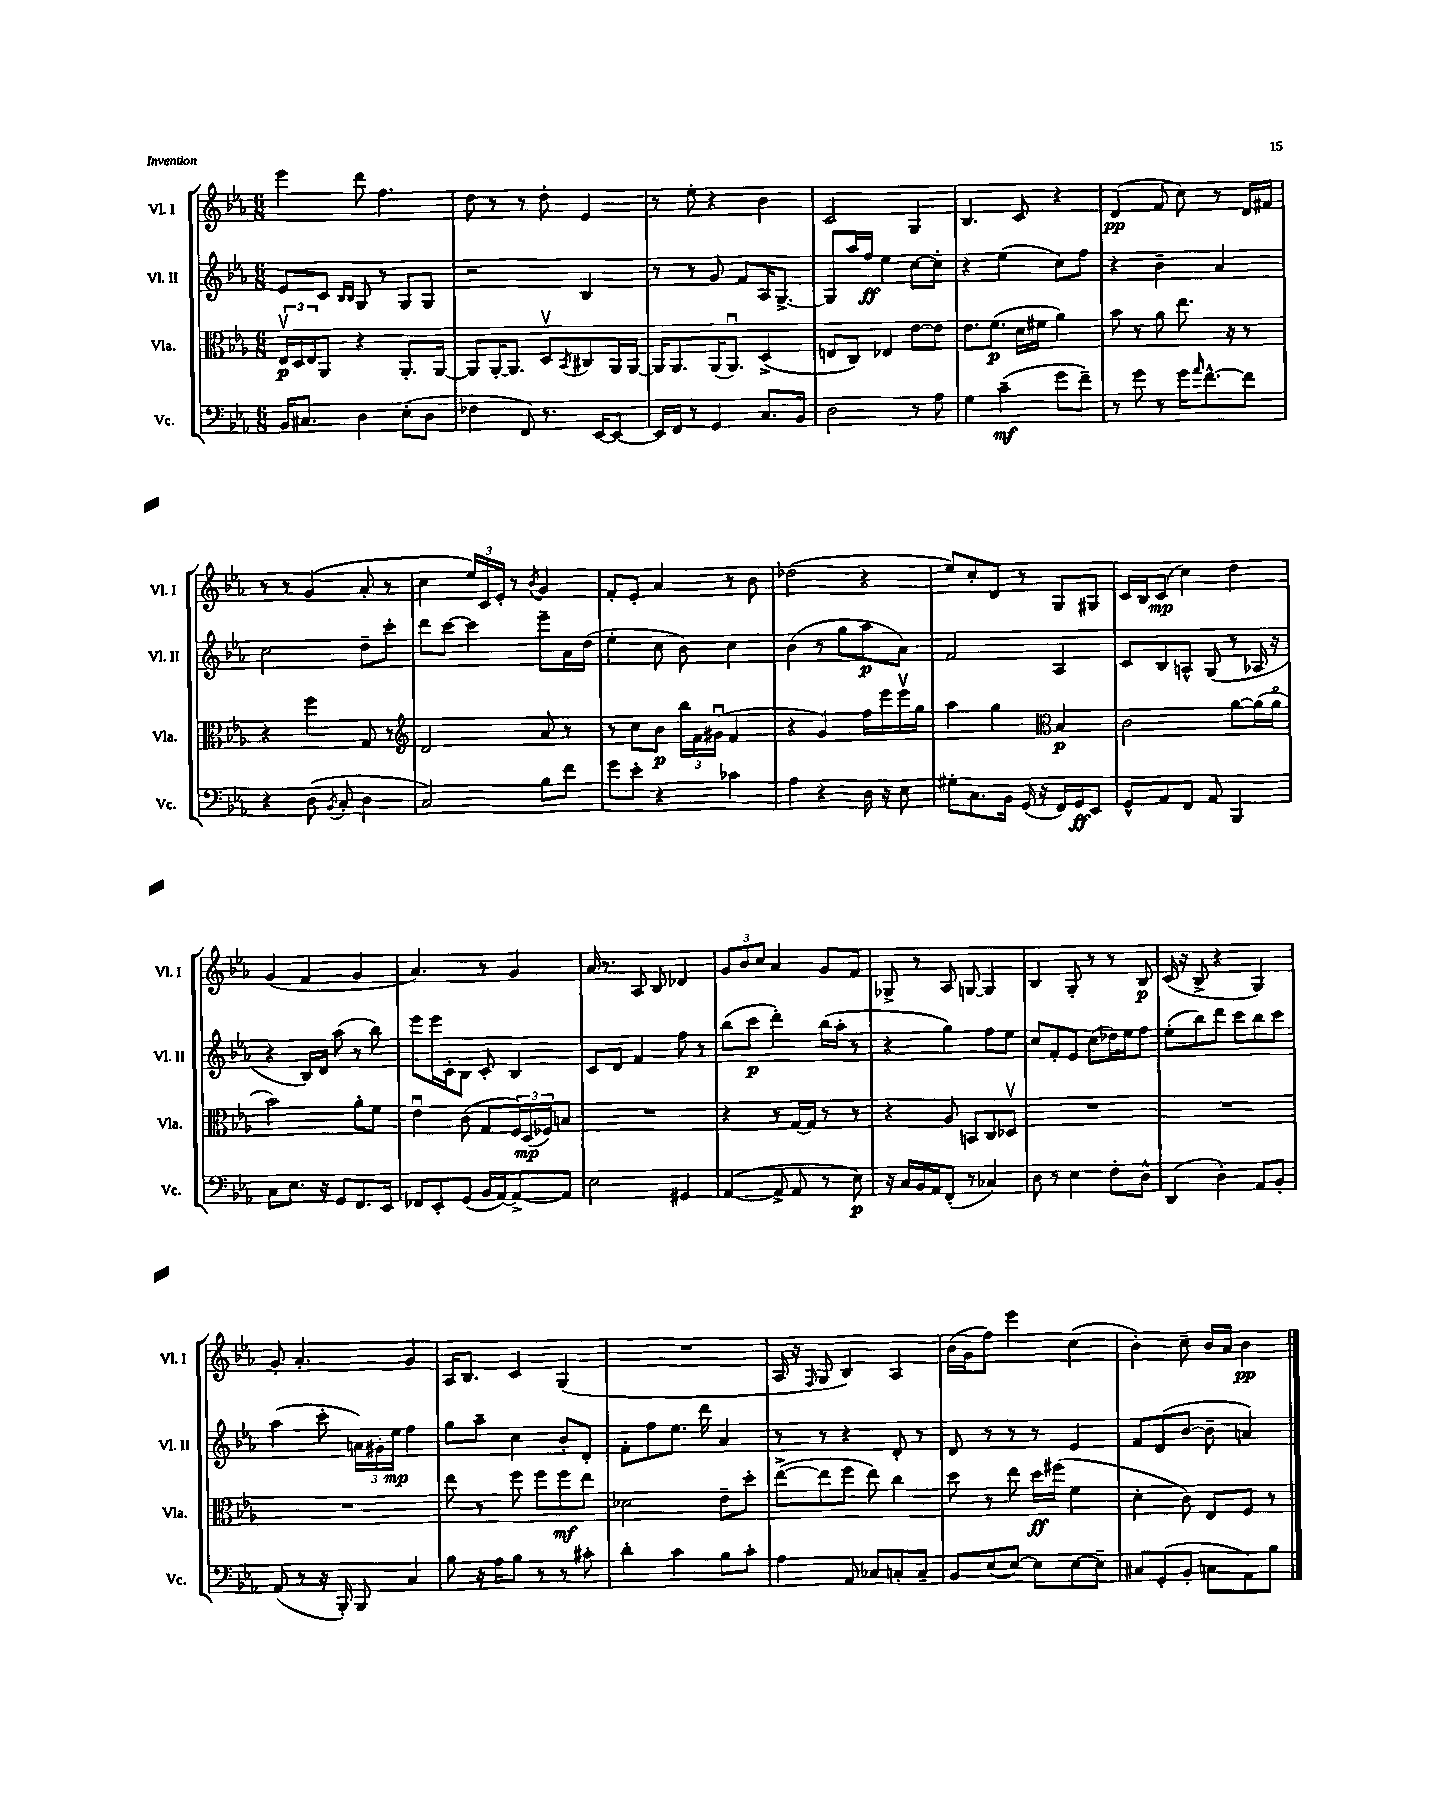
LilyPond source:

<<
\new StaffGroup <<
\new Staff = "s0" \with { instrumentName = "Vl. I" shortInstrumentName = "Vl. I" } {
    \clef treble \key ees \major \numericTimeSignature \time 6/8
    ees'''4 d'''8 f''4. |
    d''8 r8 r8 d''8-. ees'4 |
    r8 ees''8-. r4 bes'4 |
    c'2 g4 |
    bes4. c'8 r4 |
    d'4\pp( f'8 c''8) r8 d'16 fis'16 |
    r8 r8 g'4( aes'8-. r8 |
    c''4 \tuplet 3/2 { ees''16) c'16 ees'16-. } r8 \acciaccatura { bes'8 } g'4 |
    f'8-. ees'8-. aes'4 r8 bes'8 |
    des''2( r4 |
    ees''8) c''8-. d'8 r8 g8 gis8 |
    c'16 bes16 c'8\mp( c''4) d''4 |
    g'4( f'4 g'4 |
    aes'4.) r8 g'4 |
    aes'16 r8. aes8 bes8 des'4 |
    \tuplet 3/2 { g'8 bes'8 c''8 } aes'4 g'8 f'8 |
    ges8-> r8 aes8 g8~ g4 |
    bes4 g8-. r8 r8 bes8\p |
    c'16( r16 bes8-> r4 g4) |
    g'8-. aes'4.-. g'4 |
    aes16 bes8. c'4 g4( |
    R2. |
    aes16 r16 \grace { f16 } g8 bes4) aes4 |
    bes'16( g'16 f''8) ees'''4 c''4( |
    bes'4-.) c''8-- bes'16 aes'16 bes'4\pp \bar "|." |
}
\new Staff = "s1" \with { instrumentName = "Vl. II" shortInstrumentName = "Vl. II" } {
    \clef treble \key ees \major \numericTimeSignature \time 6/8
    ees'8 c'8 \grace { bes16 bes16 } g8 r8 g8 g8 |
    r2 bes4 |
    r8 r8 g'8 f'8 aes16 g8.~-> |
    g8 aes''16 f''16\ff ees''4 c''8~ c''8-. |
    r4 ees''4( c''8) f''8 |
    r4 bes'4-- aes'4 |
    c''2 d''8-- c'''8-. |
    d'''8 c'''8~ c'''4 ees'''8-- aes'16 d''16( |
    ees''4-. c''8 bes'8) c''4 |
    bes'4( r8 g''8 aes''8\p aes'8) |
    f'2 aes4 |
    c'8 bes8 a8-^ g8( r8 aes16 r16 |
    r4 bes16) d'16 aes''8( r8 bes''8) |
    ees'''8 ees'''16 c'16-. bes8 c'8-. bes4 |
    c'8 d'8 f'4 f''8 r8 |
    bes''8( c'''8\p d'''4-.) bes''16( aes''16-. r8 |
    r4 g''4) f''8 ees''8 |
    c''8 f'8-. ees'8 c''8( des''16) ees''16 f''8 |
    ees''8-.( bes''8) d'''8 c'''8 bes''8 c'''8 |
    aes''4( c'''8-. \tuplet 3/2 { a'16) gis'16-. ees''16\mp } f''4 |
    g''8 aes''8-- c''4 bes'8-. d'8-. |
    f'8-. f''8 ees''8. d'''16 aes'4 |
    r8 r8 r4 d'8-. r8 |
    d'8 r8 r8 r8 ees'4 |
    f'8 d'8( bes'8~ bes'8-- a'4) \bar "|." |
}
\new Staff = "s2" \with { instrumentName = "Vla." shortInstrumentName = "Vla." } {
    \clef alto \key ees \major \numericTimeSignature \time 6/8
    \tuplet 3/2 { ees16\upbow\p d16 ees16 } aes,8 r4 aes,8.-. aes,16~ |
    aes,8 aes,16~-. aes,8. d8\upbow \acciaccatura { bes,8 } cis8 aes,16 aes,16~ |
    aes,16 aes,8. aes,16( aes,8.\downbow) d4->( |
    e8 c8) ees4 ees'8~ ees'8 |
    ees'8. f'8.\p( d'16 fis'16 aes'4) |
    bes'8 r8 aes'8 ees''8. r16 r8 |
    r4 f''4 g8 r8 |
    \clef treble d'2 aes'8 r8 |
    r8 c''8 bes'8\p \tuplet 3/2 { bes''16 f'16 gis'16\downbow( } f'4 |
    r4 g'4) f''16 ees'''16 ees'''16\upbow g''16 |
    aes''4 g''4 \clef alto bes4\p |
    c'2 aes'8~ aes'16( aes'16\flageolet |
    bes'2) aes'8-. f'8 |
    ees'4\downbow c'8( g8 \tuplet 3/2 { f16) d16\mp( fes16) } b8 |
    R2. |
    r4 r8 g16~ g16 r8 r8 |
    r4 aes8 b,8 c8 des8\upbow |
    R2. |
    R2. |
    R2. |
    ees''8 r8 f''8 f''8 f''8\mf ees''8 |
    des'2 ees'8-- d''8-. |
    ees''8~->( ees''8 f''8 ees''8) c''4 |
    d''8 r8 ees''8 d''16\ff fis''16( f'4 |
    d'4-. c'8) ees8 f8 r8 \bar "|." |
}
\new Staff = "s3" \with { instrumentName = "Vc." shortInstrumentName = "Vc." } {
    \clef bass \key ees \major \numericTimeSignature \time 6/8
    bes,16 cis8. d4 ees8-.( d8 |
    fes4 f,8) r8. ees,16~ ees,8~ |
    ees,16 f,16 r8 g,4 c8. bes,16 |
    d2 r8 aes8 |
    g4 c'4--\mf( g'8 f'8--) |
    r8 g'8 r8 g'16 \grace { aes'16 } f'8.~-^ f'8 |
    r4 d8( \acciaccatura { bes,8 } c8-. d4 |
    c2) bes8 f'8 |
    g'8 ees'8-. r4 ces'4 |
    aes4 r4 d16 r16 ees8 |
    gis8-. c8. bes,16 g,16( r16 f,16) g,16\ff ees,8 |
    g,8-^ aes,8 f,8 aes,8 bes,,4 |
    c8 ees8. r16 g,8 f,8. ees,16 |
    fes,8 ees,8-. g,8( bes,16 aes,16~) aes,8~-> aes,8 |
    ees2 gis,4 |
    aes,4~( aes,8-> aes,8 r8 ees8\p) |
    r16 c16 bes,16 aes,16 f,8-.( r8 ces4) |
    d8 r8 ees4 f8-. d8-^ |
    d,4( d4-.) aes,8 bes,8-. |
    aes,8( r8 r16 bes,,16-.) bes,,8 c4 |
    bes8 r16 aes16 bes8 r8 r8 cis'8-. |
    d'4-. c'4 bes8 c'8-. |
    aes4 aes,8 ces8 c8-. c8-- |
    bes,8 ees8( ees8~) ees8 ees8~ ees8-- |
    cis8 g,8-.( bes,8-. c8 aes,8) bes8 \bar "|." |
}
>>
>>
\layout { \context { \Score \remove "Bar_number_engraver" } }
